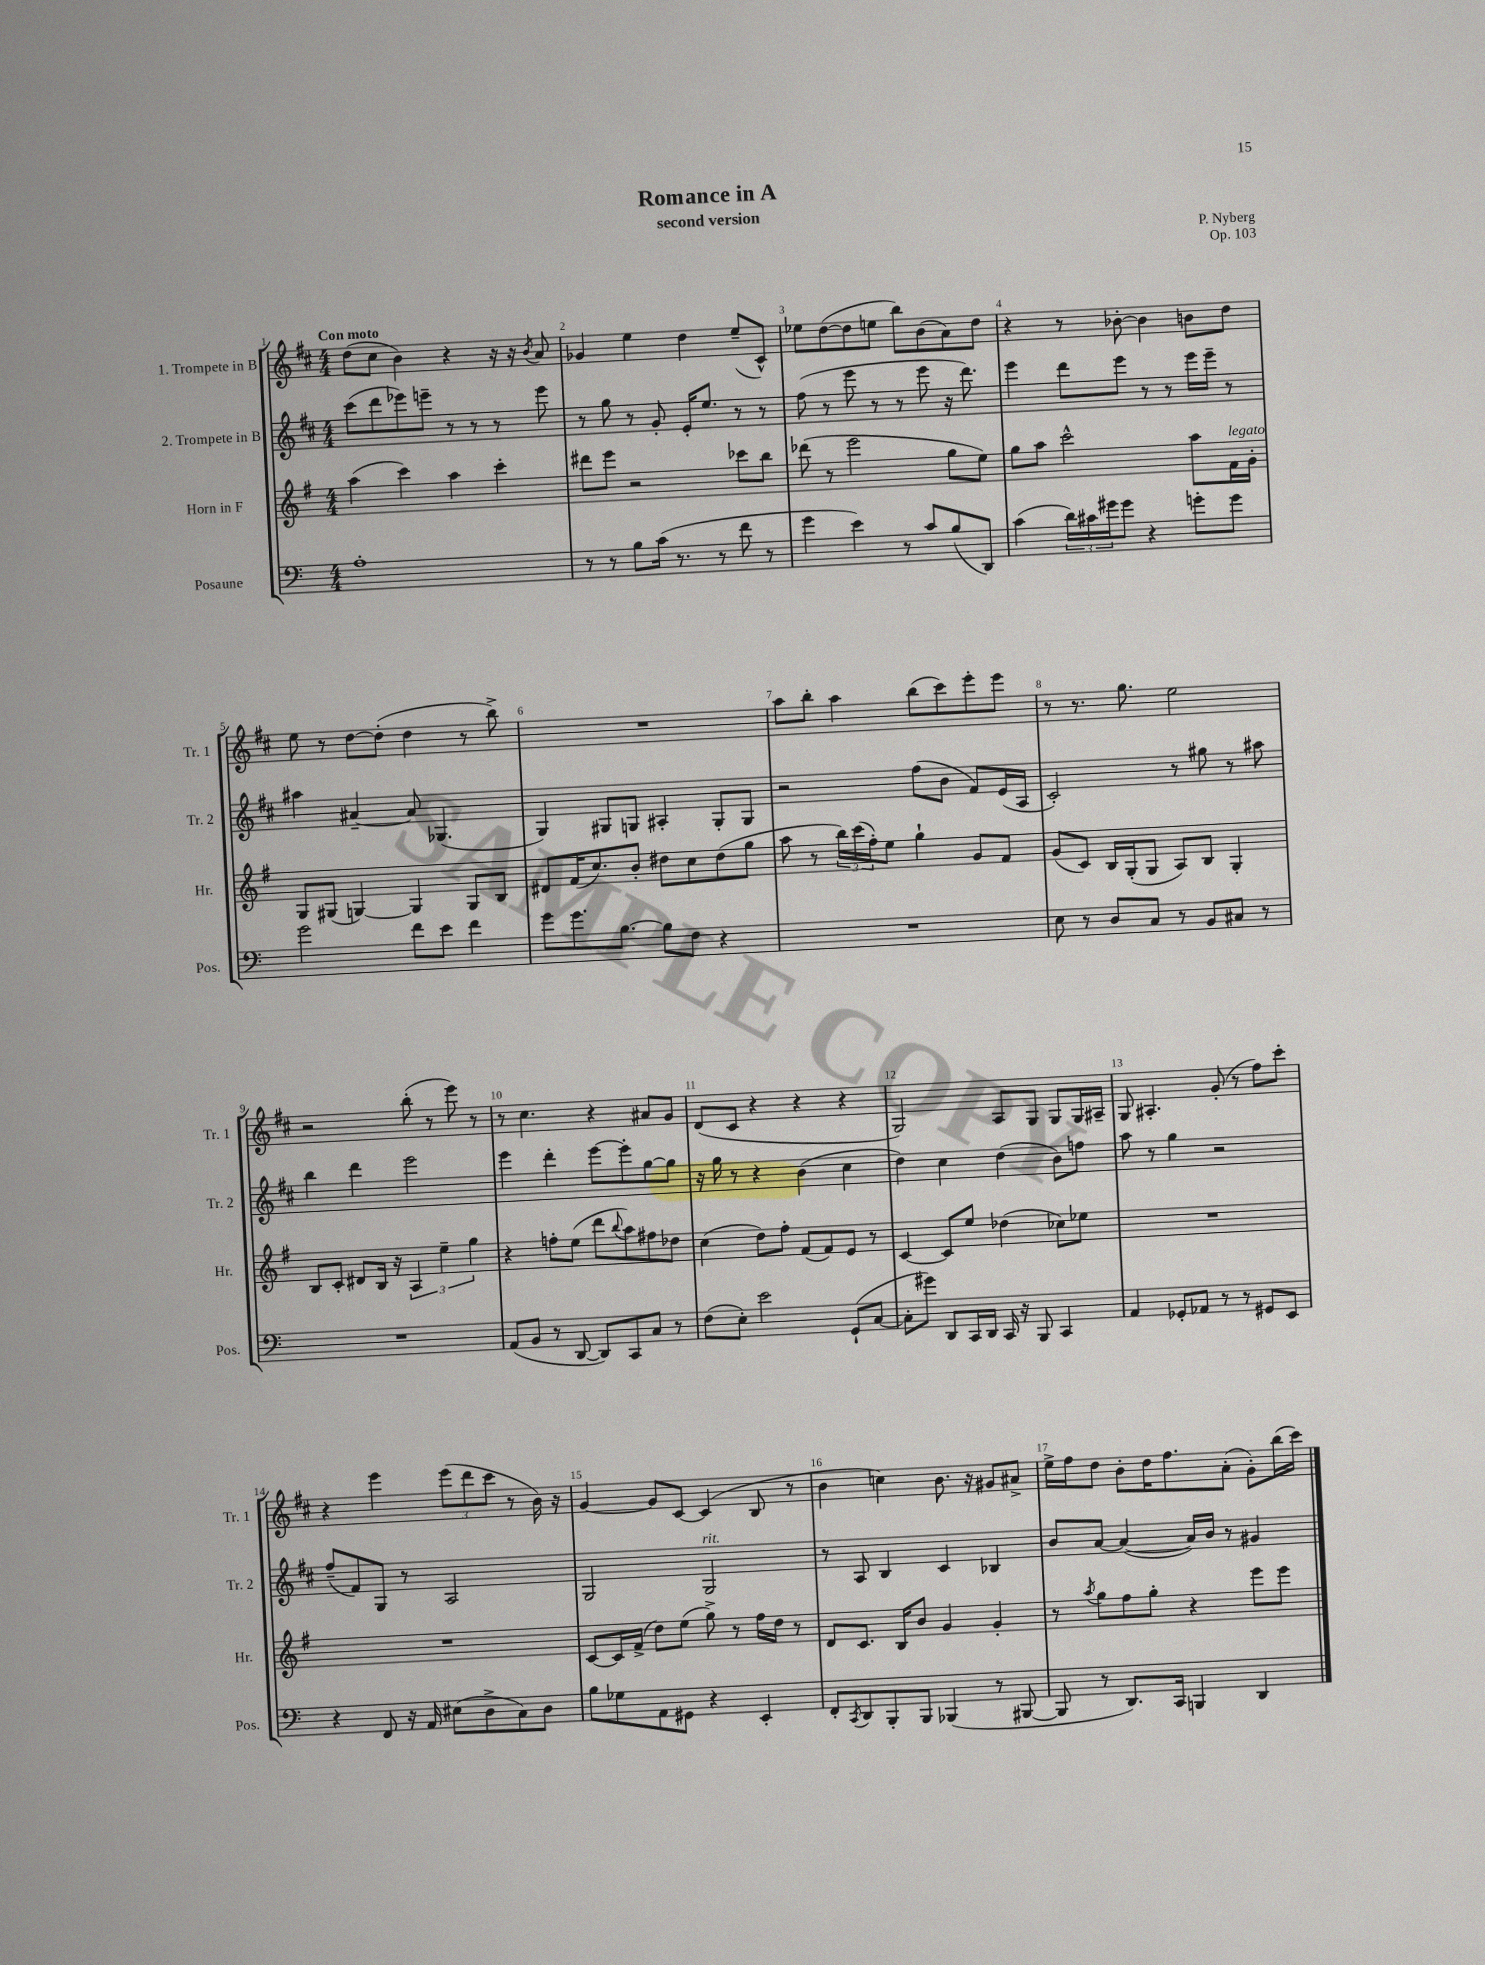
\header { title = "Romance in A" composer = "P. Nyberg" subtitle = "second version" opus = "Op. 103" }
<<
\new StaffGroup <<
\new Staff = "s0" \with { instrumentName = "1. Trompete in B" shortInstrumentName = "Tr. 1" } {
    \clef treble \key d \major \numericTimeSignature \time 4/4 \tempo "Con moto"
    d''8( cis''8 b'4) r4 r16 r16 \acciaccatura { b'8 } a'8 |
    ges'4 e''4 d''4 e''8--( cis'8-^) |
    ees''8 d''8~( d''8 e''8 b''8) b'8( a'8) d''8 |
    r4 r8 bes'8~-. bes'4 b'8 d''8 |
    e''8 r8 d''8~ d''8-.( d''4 r8 b''8->) |
    R1 |
    a''8 b''8-. a''4 b''8( cis'''8) e'''8-. e'''8 |
    r8 r8. g''8. e''2 |
    r2 b''8-.( r8 e'''8) r8 |
    r8 cis''4. r4 ais'8 g'8 |
    d'8( cis'8 r4 r4 r4 |
    g2) a8 g8 g8 g16 ais16-- |
    g8 ais4.-. g'8-.( r8 fis''8) cis'''8-. |
    r4 e'''4 \tuplet 3/2 { e'''8( d'''8 cis'''8 } r8 b'16) r16 |
    g'4~ g'8 cis'8~ cis'4( b8 r8 |
    b'4 c''4) b'8. r16 gis'8 ais'8-> |
    e''16-> fis''16 d''8 b'8-. d''16 fis''8. a'8-.( g'8-.) b''16( cis'''16) \bar "|." |
}
\new Staff = "s1" \with { instrumentName = "2. Trompete in B" shortInstrumentName = "Tr. 2" } {
    \clef treble \key d \major \numericTimeSignature \time 4/4
    cis'''8( d'''8 ees'''8) e'''8-- r8 r8 r8 e'''8 |
    r8 g''8 r8 g'8-. e'16-. e''8. r8 r8 |
    fis''8( r8 e'''8 r8 r8 e'''8 r16 d'''8.) |
    e'''4 d'''8 e'''8 r8 r8 e'''16 e'''16-- r8 |
    ais''4 ais'4~-- ais'8 ges4.( |
    g4) gis8 g8 ais4-. g8-. g8 |
    r2 fis''8( b'8 fis'8) e'16( a16 |
    cis'2-.) r8 gis''8 r8 ais''8 |
    b''4 d'''4 e'''2 |
    e'''4 d'''4-. e'''8~ e'''8-. g''8~ g''8 |
    r16 g''16 r8 r4 b'4( cis''4 |
    d''4) cis''4 d''4( b'8) f''8 |
    a''8 r8 g''4 r2 |
    fis''8--( fis'8) g8 r8 a2 |
    g2 g2^\markup { \italic "rit." } |
    r8 a8 b4 cis'4 bes4 |
    b'8 a'8~ a'4~( a'16) b'16 r8 gis'4 \bar "|." |
}
\new Staff = "s2" \with { instrumentName = "Horn in F" shortInstrumentName = "Hr." } {
    \clef treble \key g \major \numericTimeSignature \time 4/4
    a''4( c'''4) a''4 c'''4-. |
    dis'''8 e'''8 r2 ces'''8 b''8 |
    des'''8( r8 e'''2 g''8 e''8) |
    g''8 a''8 c'''2-^ a''8 fis'16^\markup { \italic "legato" } g'16-. |
    g8 gis8( g4~) g4 g8 b8 |
    dis'8 fis'16( c''8.) b'8-. dis''8 c''8 dis''8( g''8 |
    a''8 r8 \tuplet 3/2 { b''16) c'''16( fis''16-.) } e''8 g''4-! g'8 fis'8 |
    g'8( c'8) b16 g16-.( g8 a8) b8 g4-. |
    b8 c'8-. dis'8 b16 r16 \tuplet 3/2 { a4 e''4-- g''4 } |
    r4 f''8-. e''8( d'''8 \appoggiatura { b''8 } a''8) fis''8 des''8 |
    c''4( d''8) fis''8-. fis'8( fis'8) e'8 r8 |
    c'4~ c'8 e''8 des''4( ces''8) ees''8 |
    R1 |
    R1 |
    c'8~ c'16 fis'16->( d''8) e''8( g''8->) r8 fis''16 d''16 r8 |
    d'8 c'8. b16 b'8 g'4 g'4-. |
    r8 \acciaccatura { a''8 } g''8 fis''8 g''8-. r4 e'''8 e'''8 \bar "|." |
}
\new Staff = "s3" \with { instrumentName = "Posaune" shortInstrumentName = "Pos." } {
    \clef bass \key c \major \numericTimeSignature \time 4/4
    a1-. |
    r8 r8 b8 c'16( r8. r8 f'8 r8 |
    g'4 e'4) r8 c'8 b8( d,8) |
    c'4( \tuplet 3/2 { d'16) cis'16 gis'16 } gis'8 r4 g'8-. g'8 |
    g'2 f'8 e'8 f'4 |
    g'8 g'8. b8.~ b8 f8 r4 |
    R1 |
    e8 r8 d8 c8 r8 b,8 cis8 r8 |
    R1 |
    a,8( b,8 r8 d,8~ d,8) c,8 c8 r8 |
    f8( e8-.) e'2 g,8-!( c8~ |
    c8-. gis'8) d,8 c,16 d,16 c,16 r16 b,,8 c,4 |
    a,4 ges,8-. aes,8 r8 r8 gis,8 e,8 |
    r4 f,8 r16 a,16 eis8( d8-> c8) d8 |
    b8 ges8 a,8 gis,8 r4 e,4-. |
    f,8-. \acciaccatura { c,8 } d,8 b,,8-. b,,8 bes,,4( r8 bis,,8~ |
    bis,,8 r8 d,8.) c,16 b,,4 d,4 \bar "|." |
}
>>
>>
\layout { \context { \Score \override BarNumber.break-visibility = ##(#f #t #t) barNumberVisibility = #all-bar-numbers-visible } }
